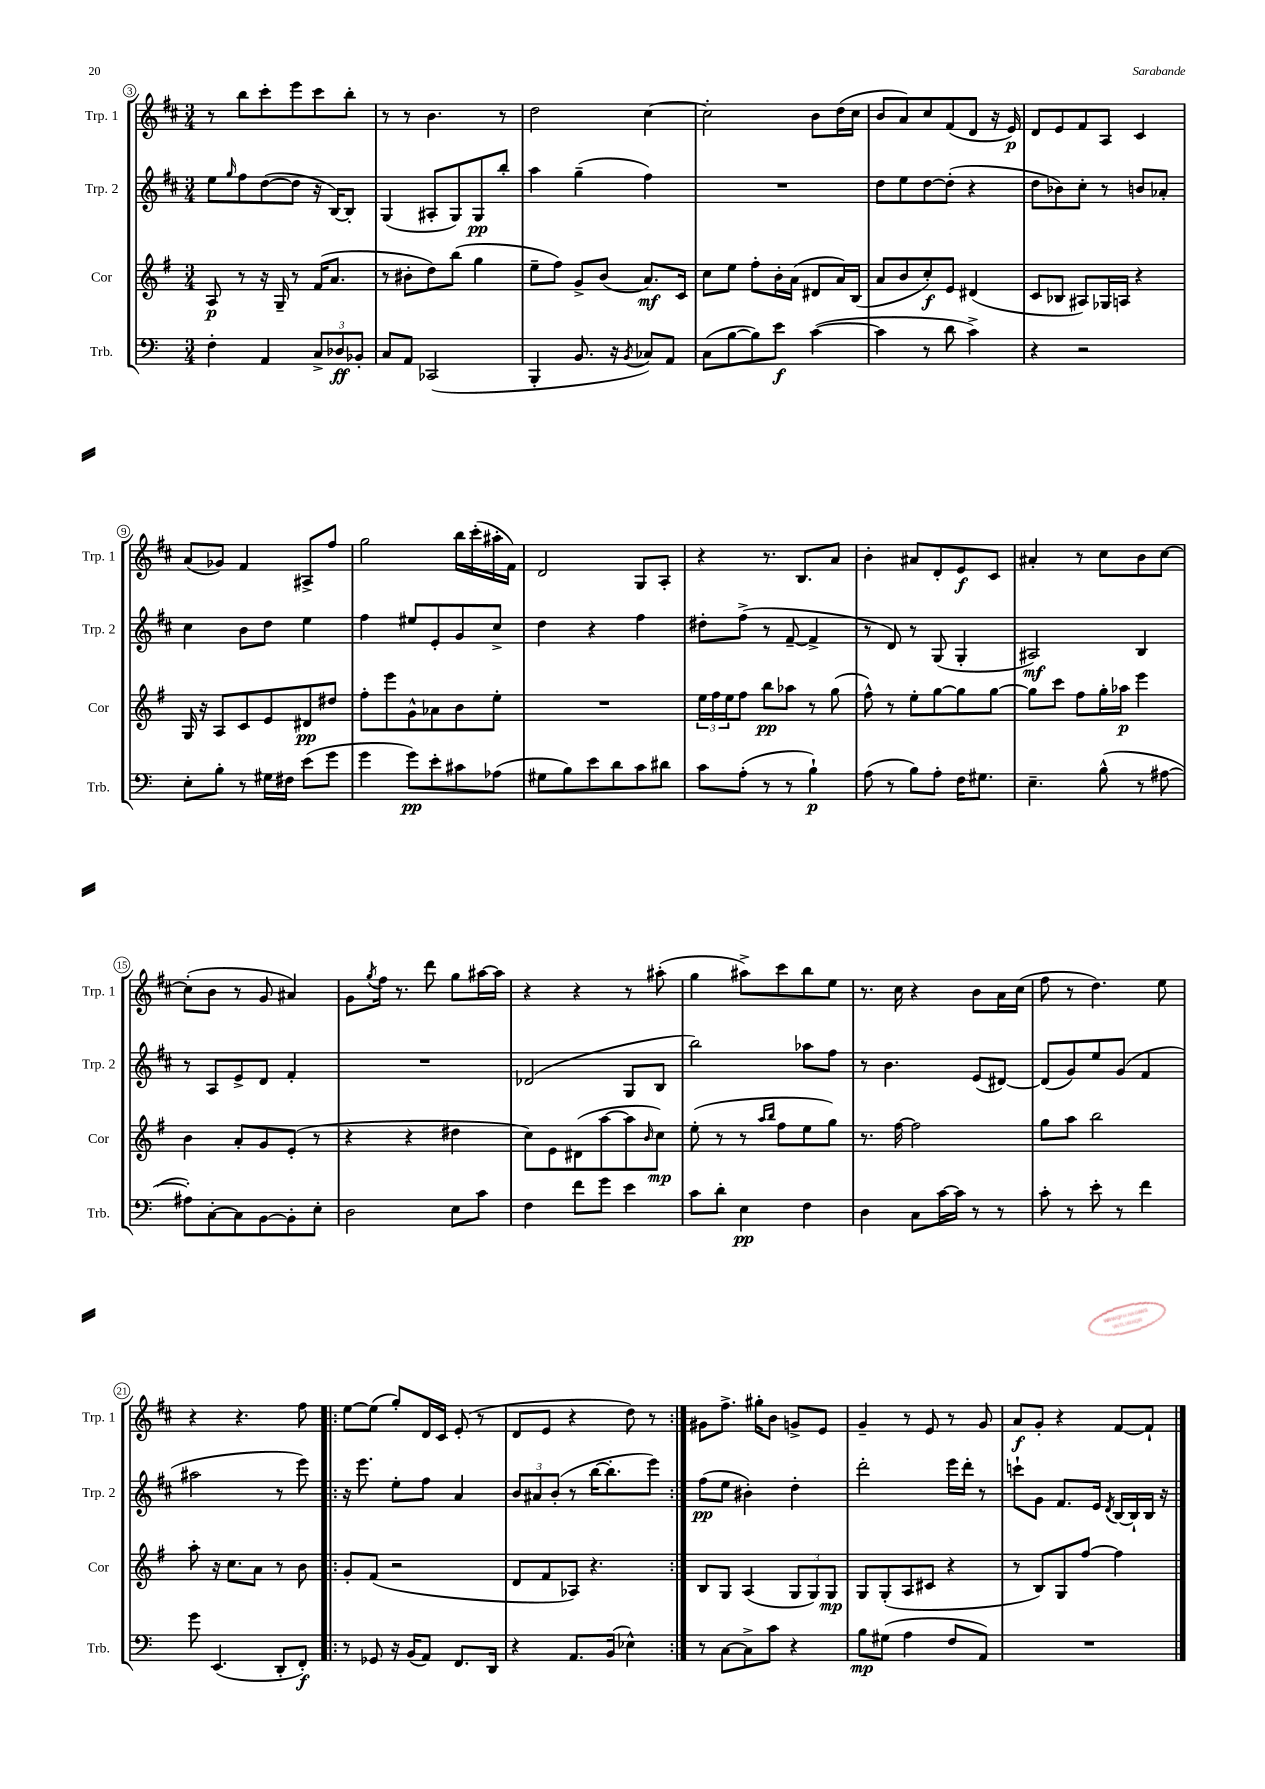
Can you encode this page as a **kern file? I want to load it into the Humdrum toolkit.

**kern	**kern	**kern	**kern
*staff4	*staff3	*staff2	*staff1
*clefF4	*clefG2	*clefG2	*clefG2
*k[]	*k[f#]	*k[f#c#]	*k[f#c#]
*M3/4	*M3/4	*M3/4	*M3/4
4F'	8A	8ee	8r
.	.	16qqgg	.
.	8r	8ff#	8bb
4AA	16r	([8dd	8ccc#'
.	16G~	.	.
.	8r	8dd]	8eee
12C^	(16f#	16r	8ccc#
.	8.a	[16B)	.
12D-	.	.	.
.	.	8B']	8bb'
12BB-'	.	.	.
=	=	=	=
8C	8r	(4G	8r
8AA	8b#'	.	8r
(2CC-	8dd)	8A#'	4.b
.	(8bb	8G)	.
.	4gg	8G	.
.	.	8bb'	8r
=	=	=	=
4BBB'	8ee~	4aa	2dd
.	8ff#)	.	.
8.BB	8g^	(4gg~	.
.	(8b	.	.
16r	.	.	.
8qBB	.	.	.
8C-)	8.a)	4ff#)	[4cc#
8AA	.	.	.
.	16c	.	.
=	=	=	=
(8C	8cc	2.r	2cc#']
[8B	8ee	.	.
8B])	8ff#'	.	.
8e	16b'	.	.
.	(16a	.	.
([4c	8d#	.	8b
.	16a)	.	(16dd
.	(16B	.	16cc#
=	=	=	=
4c]	8a	8dd	8b
.	8b	8ee	8a)
8r	8cc')	[8dd	8cc#
8d	8e	(8dd']	(8f#
4c^)	(4d#	4r	8d
.	.	.	16r
.	.	.	16e)
=	=	=	=
4r	8c	8dd	8d
.	8B-	8b-)	8e
2r	8A#)	8cc#'	8f#
.	16G-	8r	8A
.	16A	.	.
.	4r	8b	4c#
.	.	8a-'	.
=	=	=	=
8E'	16G	4cc#	(8a
.	16r	.	.
8B'	8A	.	8g-)
8r	8c	8b	4f#
16G#	8e	8dd	.
16F#	.	.	.
(8e	8d#	4ee	8A#^
8g	8dd#	.	8ff#
=	=	=	=
4g	8ff#'	4ff#	2gg
.	8eee	.	.
8g)	8g^^	8ee#	.
8e'	8a-	8e'	.
8c#	8b	8g	16bb
.	.	.	(16ccc#'
(8A-	8ee'	8cc#^	16aa#'
.	.	.	16f#)
=	=	=	=
8G#	2.r	4dd	2d
8B)	.	.	.
8e	.	4r	.
8d	.	.	.
8c	.	4ff#	8G
8d#	.	.	8A'
=	=	=	=
8c	24ee	8dd#'	4r
.	24ff#	.	.
.	24ee	.	.
(8A'	8ff#	(8ff#^	.
8r	8bb	8r	8.r
8r	8aa-	[8f#~	.
.	.	.	8.B
4B`)	8r	4f#^]	.
.	(8gg	.	8a
=	=	=	=
(8A	8ff#^^)	8r	4b'
8r	8r	8d)	.
8B)	8ee'	8r	8a#
8A'	[8gg	(8G	8d'
16F	8gg]	4G'	8e
8.G#	.	.	.
.	[8gg	.	8c#
=	=	=	=
4.E~	8gg]	2A#)	4a#'
.	8ccc	.	.
.	8ff#	.	8r
(8B^^	16gg'	.	8cc#
.	16aa-	.	.
8r	4eee	4B	8b
[8A#	.	.	[8cc#
=	=	=	=
8A#'])	4b	8r	(8cc#']
[8C'	.	8A	8b
8C]	8a'	8e^	8r
[8BB	8g	8d	8g
8BB']	(8e'	4f#'	4a#)
8E'	8r	.	.
=	=	=	=
2D	4r	2.r	8g
.	.	.	8qgg
.	.	.	16ff#
.	.	.	8.r
.	4r	.	.
.	.	.	8ddd
8E	4dd#	.	8gg
8c	.	.	[16aa#
.	.	.	16aa#]
=	=	=	=
4F	8cc)	(2d-	4r
.	8e	.	.
8f	(8d#	.	4r
8g	[8aa	.	.
4e	8aa]	8G	8r
.	16qqb	.	.
.	8cc)	8B	(8aa#'
=	=	=	=
8c	(8ee'	2bb)	4gg
8d'	8r	.	.
4E	8r	.	8aa#^)
.	16qqaa	.	.
.	16qqbb	.	.
.	8ff#	.	8ccc#
4F	8ee	8aa-	8bb
.	8gg)	8ff#	8ee
=	=	=	=
4D	8.r	8r	8.r
.	.	4.b	.
.	[16ff#	.	16cc#
8C	2ff#]	.	4r
[16c	.	.	.
16c]	.	.	.
8r	.	(8e	8b
8r	.	[8d#)	16a
.	.	.	(16cc#
=	=	=	=
8c'	8gg	(8d#]	8ff#
8r	8aa	8g)	8r
8e'	2bb	8ee	4.dd)
8r	.	(8g	.
4f	.	4f#	.
.	.	.	8ee
=	=	=	=
8g	8aa'	2aa#	4r
(4.EE	16r	.	.
.	8.cc	.	.
.	.	.	4.r
.	8a	.	.
8DD'	8r	8r	.
8FF')	8b	8eee)	8ff#
=!|:	=!|:	=!|:	=!|:
8r	8g'	16r	[8ee
.	.	8.eee	.
8GG-	(8f#	.	(8ee]
16r	2r	8ee'	8gg')
(16BB	.	.	.
8AA)	.	8ff#	16d
.	.	.	16c#
8.FF	.	4a	(8e'
.	.	.	8r
16DD	.	.	.
=	=	=	=
4r	8d	12b	8d
.	.	12a#	.
.	8f#	.	8e
.	.	(12b'	.
8.AA	8A-)	8r	4r
.	4.r	[16bb	.
(16BB	.	8.bb']	.
4E-^^)	.	.	8dd)
.	.	8eee)	8r
=:|!	=:|!	=:|!	=:|!
8r	8B	(8ff#	8g#
[8C	8G	8ee	8.ff#^
8C^]	(4A	4b#')	.
.	.	.	16gg#'
8c	.	.	8b
4r	12G	4dd'	8g^
.	12G)	.	.
.	.	.	8e
.	12G	.	.
=	=	=	=
8B	8G	2ddd'	4g~
(8G#	(8G'	.	.
4A	8A	.	8r
.	8c#	.	8e
8F	4r	16eee	8r
.	.	16ddd'	.
8AA)	.	8r	8g
=	=	=	=
2.r	8r	8ccc`	8a
.	8B)	8g	8g'
.	8G	8.f#	4r
.	[8ff#	.	.
.	.	16e	.
.	.	8qd	.
.	4ff#]	[16B	[8f#
.	.	16B`]	.
.	.	16B	8f#`]
.	.	16r	.
==	==	==	==
*-	*-	*-	*-
